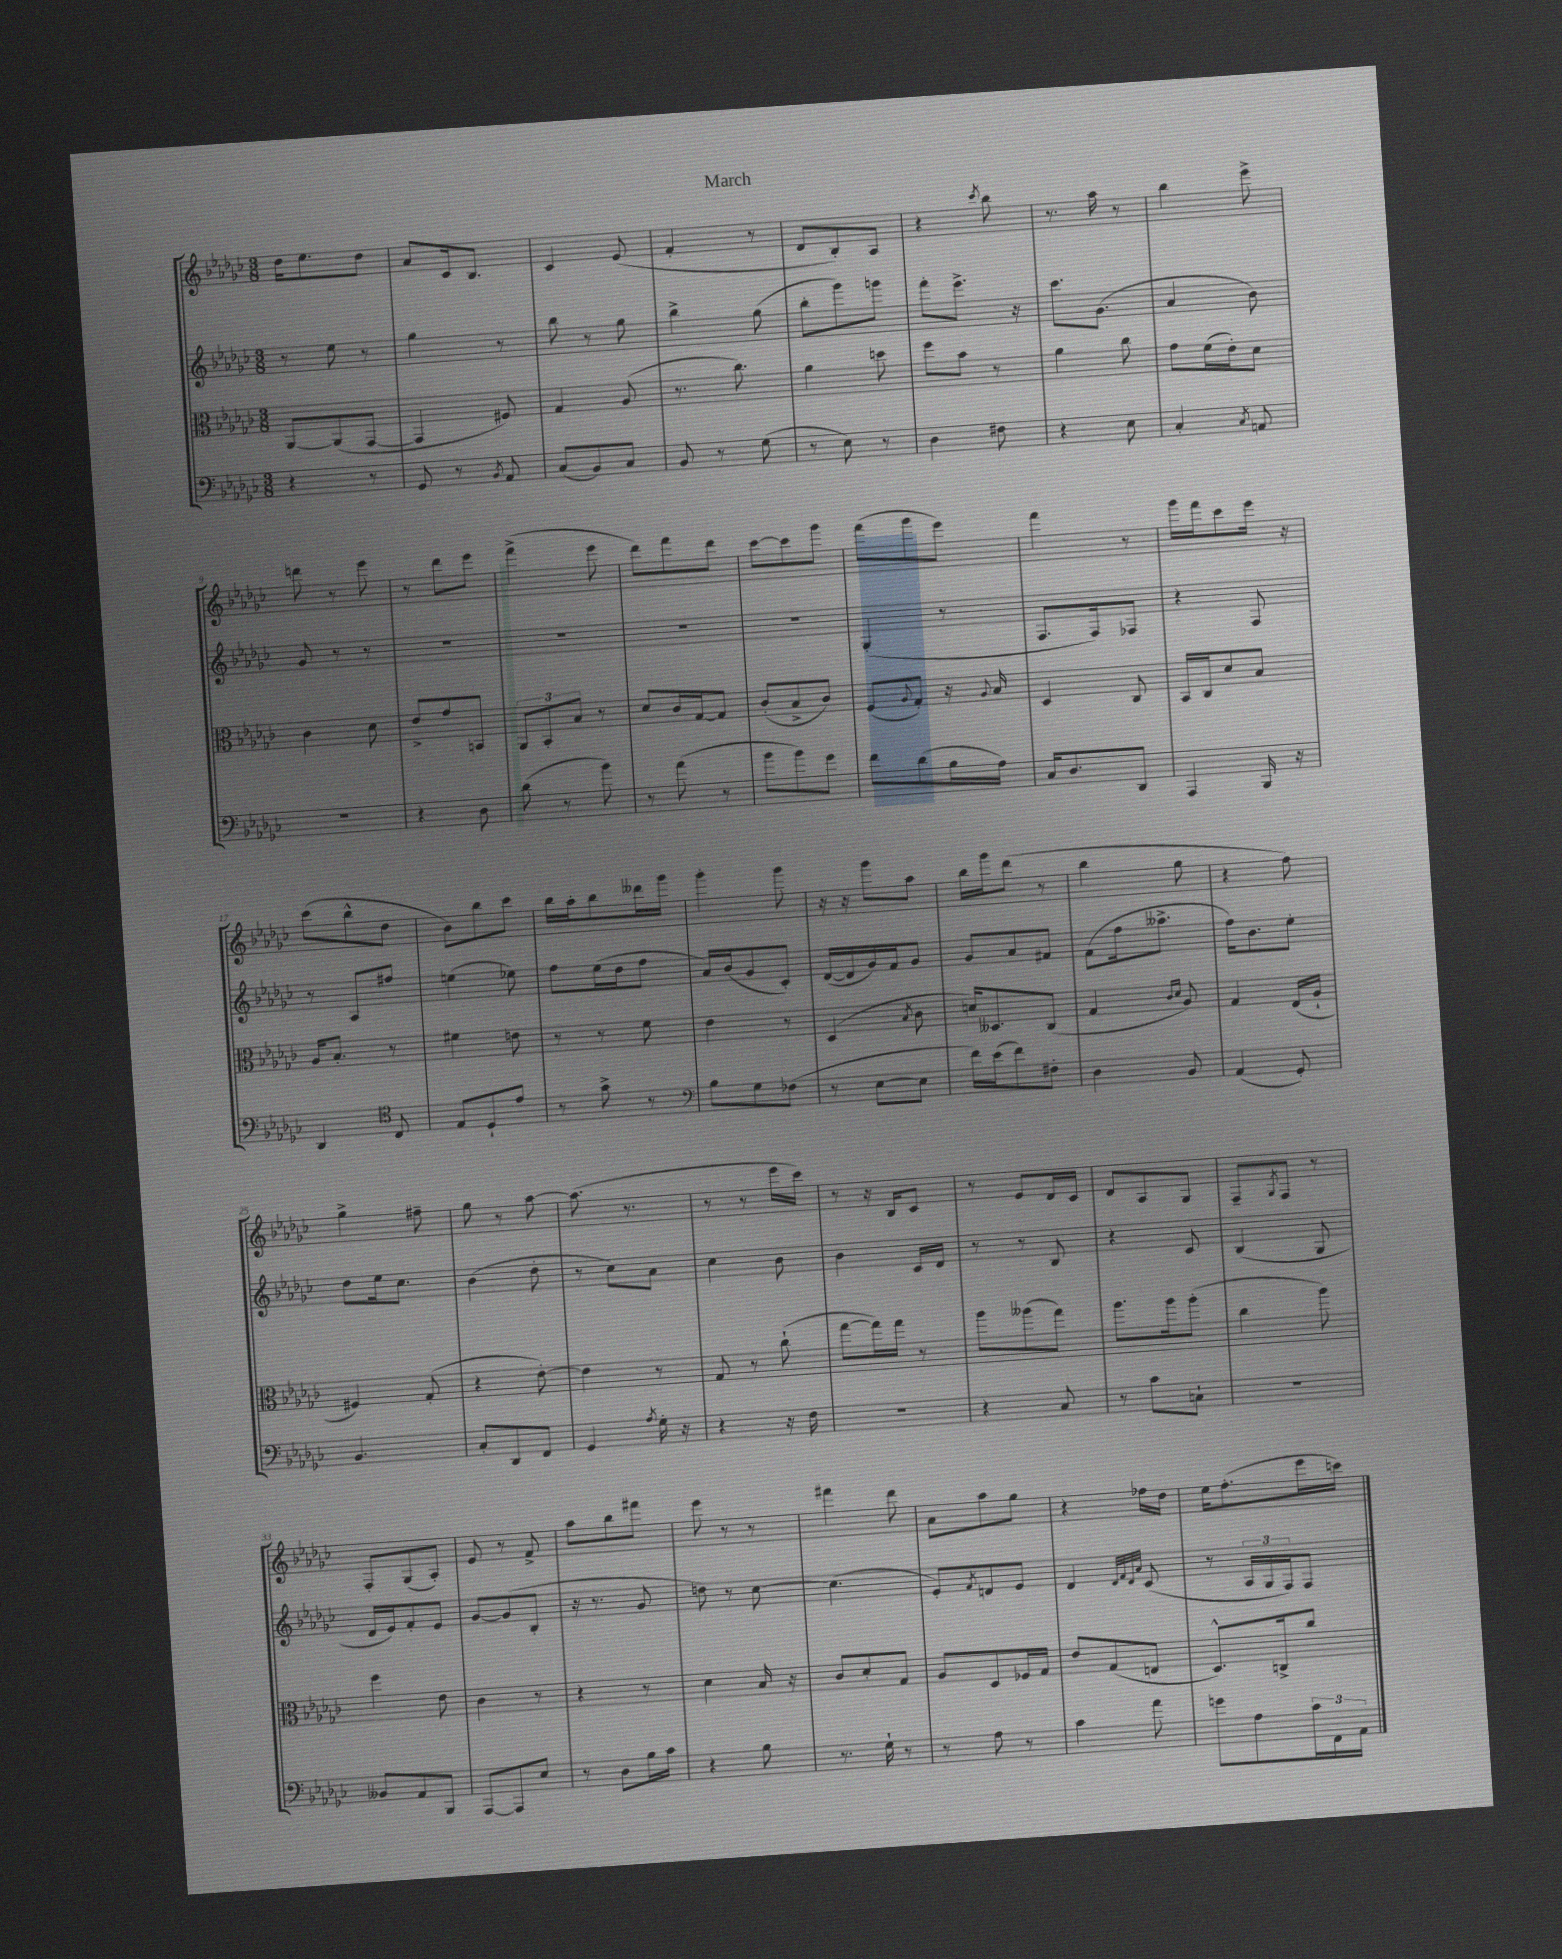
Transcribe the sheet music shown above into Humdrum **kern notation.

**kern	**kern	**kern	**kern
*staff4	*staff3	*staff2	*staff1
*clefF4	*clefC3	*clefG2	*clefG2
*k[b-e-a-d-g-c-]	*k[b-e-a-d-g-c-]	*k[b-e-a-d-g-c-]	*k[b-e-a-d-g-c-]
*M3/8	*M3/8	*M3/8	*M3/8
4r	[8AA-	8r	16dd-
.	.	.	8.ee-
.	(8AA-]	8ee-	.
8r	[8GG-	8r	8dd-
=	=	=	=
8GG-	4GG-]	4gg-	8a-
8r	.	.	16c-
.	.	.	8.B-
8qBB-	.	.	.
8AA-	8F#)	8r	.
=	=	=	=
(8C-	4G-	8bb-	4c-
8BB-)	.	8r	.
8C-	(8A-	8gg-	(8e-
=	=	=	=
8BB-	8.r	4bb-^	4f'
8r	.	.	.
.	8.cc-)	.	.
(8G-	.	(8gg-	8r
=	=	=	=
8r	4a-	8bb-'	8d-
8E-)	.	8ggg-)	8B-')
8r	8dd	8ggg	8A-
=	=	=	=
4D-	8ff	8fff'	4r
.	8b-	8.eee-^	.
.	.	.	8qccc-
8F#	8r	.	8bb-
.	.	16r	.
=	=	=	=
4r	4a-	8.ccc-	8.r
.	.	(8.g-	16aa-
8E-	8cc-	.	8r
=	=	=	=
4C-'	8g-	4a-	4bb-
.	(16f	.	.
.	16e-')	.	.
8qC-	.	.	.
8AA	8d-	8b-)	8eee-^
=	=	=	=
4.r	4c-	8g-	8ddd
.	.	8r	8r
.	8d-	8r	8eee-
=	=	=	=
4r	8e-^	4.r	8r
.	8g-	.	8ddd-
8D-	8BB	.	8eee-
=	=	=	=
(8d-	12AA-	4.r	(4fff^
.	12BB-'	.	.
8r	.	.	.
.	12B-	.	.
8b-)	8r	.	8eee-
=	=	=	=
8r	8d-	4.r	8ddd-)
(8a-	16c-	.	8fff
.	[16G-	.	.
8r	8G-]	.	8ddd-
=	=	=	=
8b-	(8c-'	4.r	[8ccc-
8b-)	8B-^	.	8ccc-]
8g-	8c-)	.	8ggg-
=	=	=	=
8f	(8F	(4G-'	(8fff
.	8qqA-	.	.
(8d-	8G-')	.	8ggg-
16B-	16r	8r	8eee-)
.	8qqA-	.	.
16A-)	16B-	.	.
=	=	=	=
16C-	4D-	8.F	4fff
8.D-	.	.	.
.	.	16F)	.
8DD-	8C-	8F-	8r
=	=	=	=
4AAA-	16BB-	4r	16ggg-
.	16C-	.	16fff
.	8d-	.	8ccc-
16BBB-	8B-	8F	16eee-
16r	.	.	16r
=	=	=	=
4DD-	16A-	8r	(8ccc-
.	8.B-'	.	.
.	.	8A-	8bb-^^
*clefC4	*	*	*
8C-	8r	8ff#	8dd-
=	=	=	=
8E-	4f#	(4ee	8b-)
8D-`	.	.	8bb-
8e-	8e	8ee-)	8ccc-
=	=	=	=
8r	8r	8ff	16bb-
.	.	.	16aa-'
8g-^	8r	(16ee-	8bb-
.	.	16dd-	.
8r	8f	8ff	16ddd--
.	.	.	16ggg-
=	=	=	=
*clefF4	*	*	*
8B-	4e-	16a-)	4ggg-'
.	.	(16b-	.
8G-	.	8g-	.
(8F-	8r	8c-')	8ggg-
=	=	=	=
8r	(4D-	([16d-	16r
.	.	16d-]	16r
[8E-	.	16g-)	8ggg-
.	.	16f	.
.	8qB-	.	.
8E-]	8c-	8g-	8aa-
=	=	=	=
16f)	16d)	8g-	16bb-
(16e-	8.D--	.	16ggg-
8f)	.	8a-	(8ddd-
8F#'	(8C-	8f#	8r
=	=	=	=
4D-	4G-	(8f	4bb-
.	.	16ff	.
.	.	8.aa--^	.
.	16qqc-	.	.
.	16qqd-	.	.
8BB-	8A-)	.	8gg-
=	=	=	=
(4AA-	4G-	16ff)	4r
.	.	8.b-	.
8GG-')	(16E-	8ee-'	8ff)
.	16A-`	.	.
=	=	=	=
4.BB-	4F#)	8dd-	4gg-^
.	.	16ee-	.
.	.	8.cc-	.
.	(8G-'	.	8ff#~
=	=	=	=
8C-'	4r	(4b-	8gg-
8DD-	.	.	8r
8FF	[8e-')	8dd-'	[8aa-
=	=	=	=
4GG-	4e-]	8r	(8.aa-]
.	.	8cc-)	.
.	.	.	8.r
8qA-	.	.	.
16G-'	8r	8a-	.
16r	.	.	.
=	=	=	=
4r	8G-	4cc-	8r
.	8r	.	8r
16r	(8cc-`	8b-	16eee-
16F	.	.	16ccc-)
=	=	=	=
4.r	[8gg-	4b-	8r
.	16gg-])	.	16r
.	16gg-	.	16B-
.	8r	16c-	8c-
.	.	16d-	.
=	=	=	=
4r	8aa-	8r	8r
.	(8aa--	8r	8e-
8C-	8gg-)	8B-	16d-
.	.	.	16c-
=	=	=	=
8r	8.aa-	4r	8d-
8c-	.	.	8A-
.	16aa-	.	.
8C`	(8aa-'	8c-	8G-
=	=	=	=
4.r	4cc-	(4B-	8F~
.	.	.	8qG-
.	.	.	8F
.	8aa-)	8G-	8r
=	=	=	=
8BB--	4ff	16d-	8F'
.	.	16e-)	.
8AA-	.	8f'	(8G-
8BBB-	8e-	8e-	8A-')
=	=	=	=
[8AAA-	4c-	[8g-	8e-
8AAA-]	.	(8g-]	8r
8E-	8r	8B-'	8f^
=	=	=	=
8r	4r	16r	8aa-
.	.	8.r	.
8D-	.	.	8bb-
16B-	8r	8g-	8fff#
16c-	.	.	.
=	=	=	=
4r	4d-	8dd)	8eee-
.	.	8r	8r
8B-	16B-	[8cc-	8r
.	16r	.	.
=	=	=	=
8.r	8c-	(4.cc-]	4fff#
.	8d-'	.	.
16G-`	.	.	.
8r	8G-	.	8ddd-
=	=	=	=
8r	8A-	8e-')	8a-
.	.	8qf	.
8A-	8D-	8d	8aa-
8r	16F-	8e-	8gg-
.	16G-	.	.
=	=	=	=
4c-	8e-	4d-	4r
.	(8G-	.	.
.	.	32qqd-	.
.	.	32qqf	.
.	.	32qqd-	.
.	.	32qqa-	.
8a-	8E	(8c-	16ff-
.	.	.	16dd-
=	=	=	=
8g	8.D-^^)	8r	16ee-
.	.	.	(8.ff'
8A-	.	24A-	.
.	.	24G-	.
.	16C^	.	.
.	.	24F)	.
24c-	8cc-	8F	16eee-
24FF	.	.	.
.	.	.	16ccc)
24AA-	.	.	.
==	==	==	==
*-	*-	*-	*-
